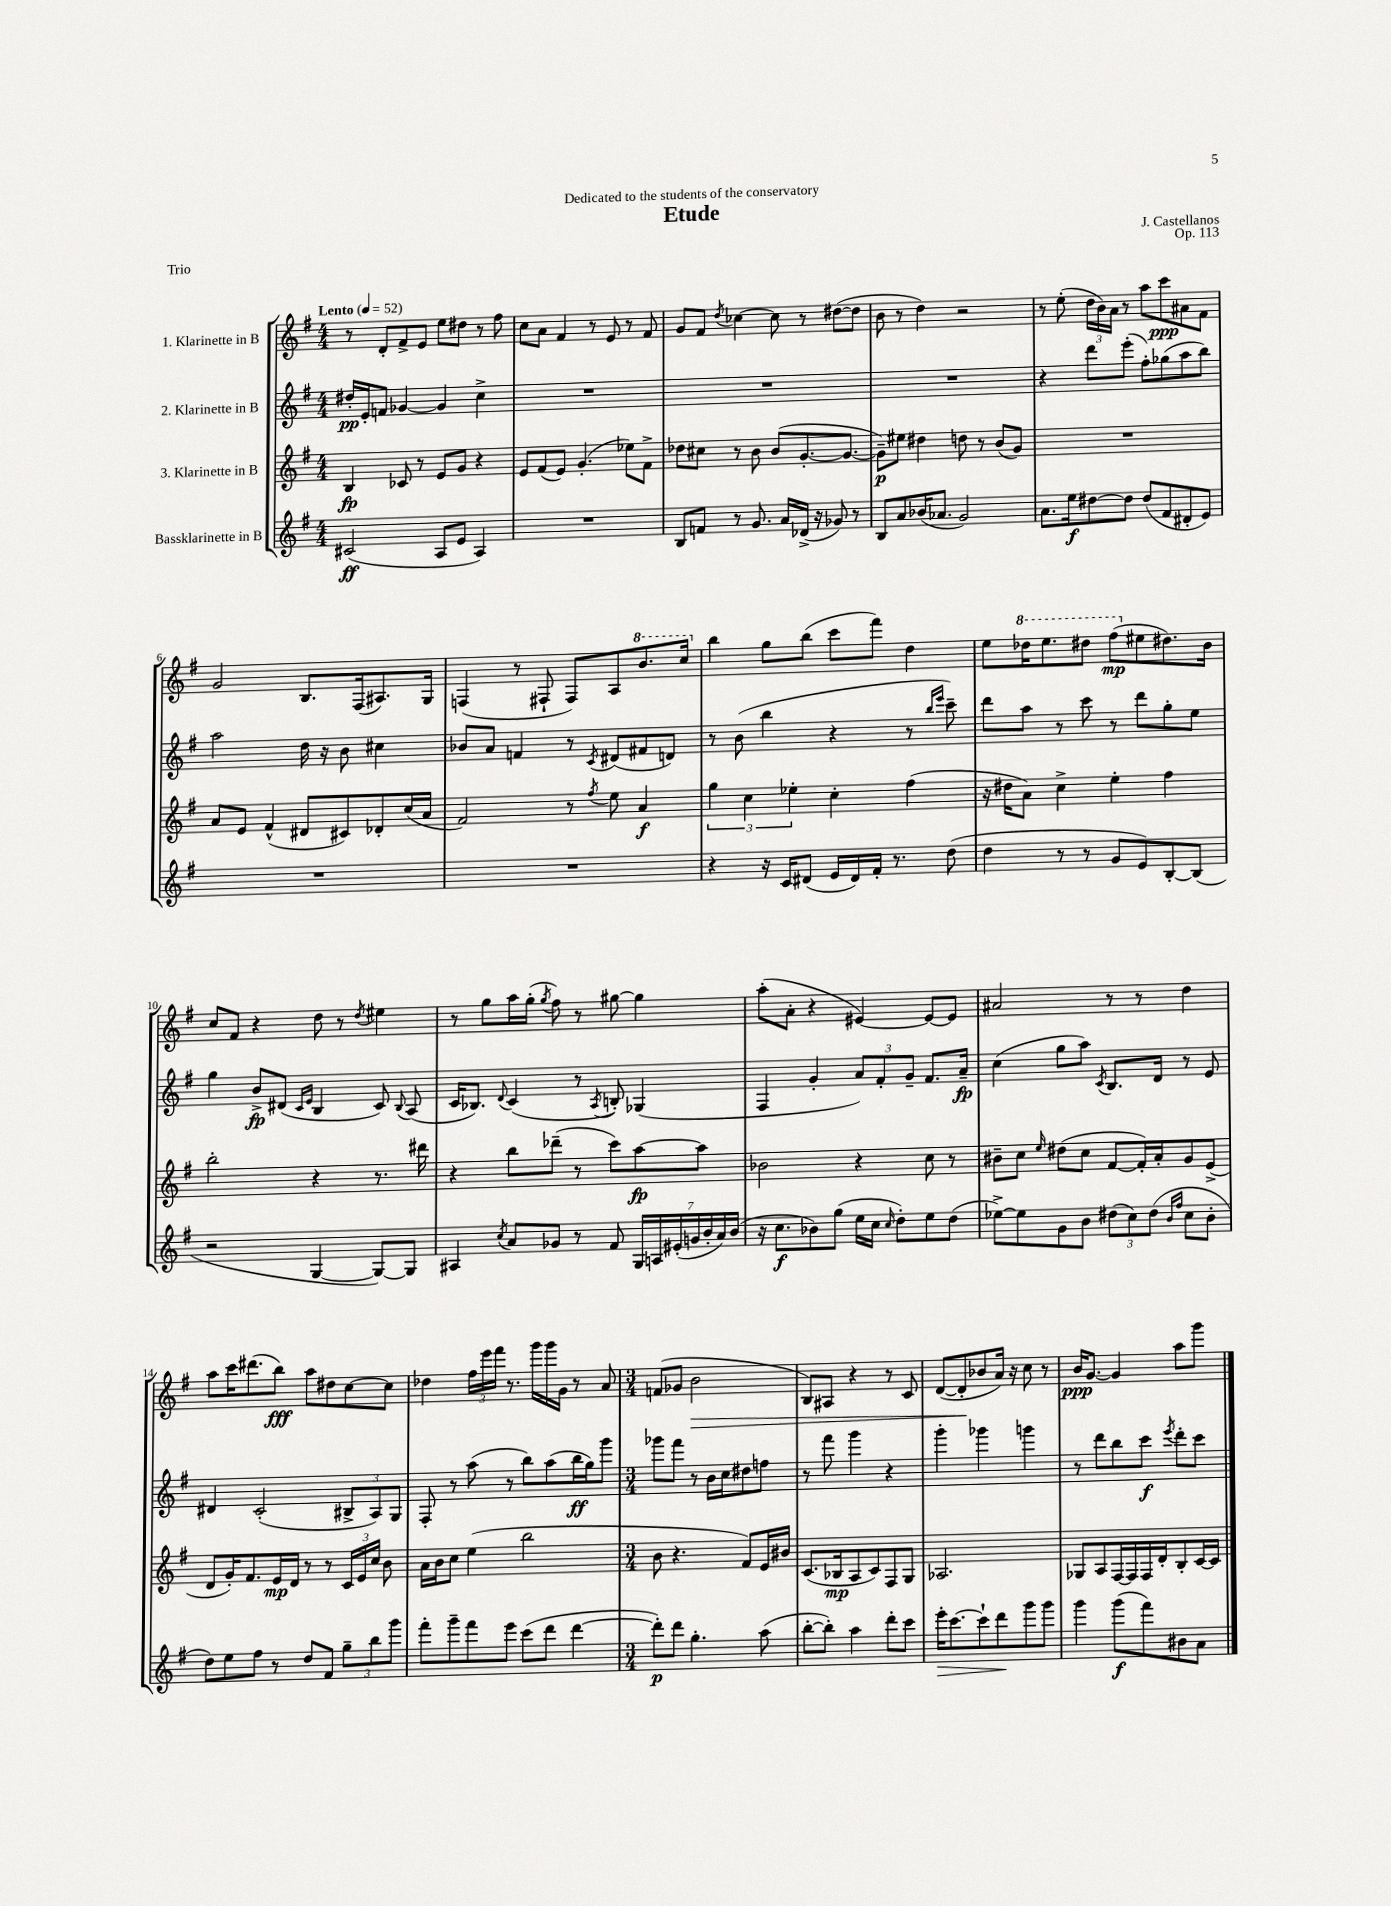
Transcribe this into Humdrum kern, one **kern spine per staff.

**kern	**kern	**kern	**kern
*staff4	*staff3	*staff2	*staff1
*clefG2	*clefG2	*clefG2	*clefG2
*k[f#]	*k[f#]	*k[f#]	*k[f#]
*M4/4	*M4/4	*M4/4	*M4/4
*MM52	*MM52	*MM52	*MM52
(2c#/	4B/	16dd#'/LL	8r
.	.	16e'/J	.
.	.	8f/J	8d'/L
.	8c-/	[4g-/	8f#^/
.	8r	.	8e/J
8A/L	8e/L	4g-/]	8ee\L
8e/J	8g/J	.	8dd#\J
4A/)	4r	4cc^\	8r
.	.	.	8ff#\
=	=	=	=
1r	8e/L	1r	8cc\L
.	(8f#/	.	8a\J
.	8e/J)	.	4f#/
.	(4.g'/	.	.
.	.	.	8r
.	.	.	8e/
.	8ee-\L)	.	8r
.	8f#^\J	.	8f#/
=	=	=	=
8B/L	8dd-\L	1r	8g/L
8f/J	8cc#\J	.	8f#/J
.	.	.	8qdd/
8r	8r	.	[4cc-\
8.g/	8b\	.	.
.	(8b/L	.	8cc-\]
16a/LL	.	.	.
(16d-^/JJ	[8.g'/	.	8r
16r	.	.	.
8g-/)	.	.	([8dd#\L
.	8.g/_J	.	.
8r	.	.	8dd#\]J
=	=	=	=
8B/L	8g~\]L)	1r	8b\
8a/	8ee#\J	.	8r
(16b-/K	4dd#\	.	4dd\)
8.a-/J	.	.	.
2g/)	8dd\	.	2r
.	8r	.	.
.	(8b/L	.	.
.	8g/J)	.	.
=	=	=	=
8.a\L	1r	4r	8r
.	.	.	(8ee'\
16ee\k	.	.	.
[8dd#\	.	8ddd\L	24dd\LL
.	.	.	24b\)
.	.	.	24a\JJ
8dd#\]J	.	(8eee'\J	8r
(8dd#/L	.	8ff#'\L)	8aa\L
8f#/	.	(8gg-\	8ccc\
8d#'/	.	8aa\	8a#\
8e/J)	.	8bb\J)	8f#\J
=	=	=	=
1r	8a/L	2aa\	2g/
.	8e/J	.	.
.	(4f#^^/	.	.
.	8d#/L	16dd\	8.B/L
.	.	16r	.
.	8c#/)	8b\	.
.	.	.	(16F#/k
.	8d-'/	4cc#\	8.A#/)
.	(16cc/L	.	.
.	16a/JJ	.	16G/Jk
=	=	=	=
1r	2f#/)	8b-/L	(4F/
.	.	8a/J	.
.	.	4f/	8r
.	.	.	8F#`/
.	8r	8r	8F#/L)
.	8qff#/	8qc/	.
.	8ee\	(8d#/L	8A/
.	4a/	8f#/	8.bb/
.	.	8d/J)	.
.	.	.	16ccc/Jk
=	=	=	=
4r	6gg\	8r	4bb\
.	.	(8b\	.
.	6cc\	.	.
16r	.	4bb\	8gg\L
16c/LK	.	.	.
.	6ee-'\	.	.
(8d#/J	.	.	(8bb\J
16e/LL	4cc'\	4r	8ccc\L
16d#/)	.	.	.
16f#'/JJ	.	.	8fff#\J)
8.r	.	.	.
.	(4ff#\	8r	4dd\
.	.	16qqbb/LL	.
.	.	16qqeee/JJ	.
(8dd\	.	8ccc~\)	.
=	=	=	=
4dd\	16r	8ddd\L	8ee\L
.	16dd#\LK	.	.
.	8a\J)	8aa\J	16ddd-\K
.	.	.	8.eee\
8r	4cc^\	8r	.
8r	.	8ccc\	8ddd#\J
8g/L	4ee'\	8r	(8fff#\L
8e/)	.	8ddd\L	8ee#\
[8B'/	4ff#\	8gg'\	8.dd#\)
(8B/]J	.	8ee\J	.
.	.	.	16b\Jk
=	=	=	=
2r	2bb'\	4gg\	8cc/L
.	.	.	8f#/J
.	.	8b^/L	4r
.	.	(8d#/J	.
.	.	16qqc/LL	.
.	.	16qqe/JJ	.
[4G/	4r	4B/	8dd\
.	.	.	8r
.	.	.	8qdd/
8G/_L)	8.r	8c/)	4ee#\
.	.	8qqB/	.
8G/]J	.	(8A/	.
.	16ddd#\	.	.
=	=	=	=
4A#/	4r	16c/LK	8r
.	.	8.B-/J)	.
.	.	.	8gg\L
8qcc/	.	8qqd/	.
8a/L	8bb\L	(4c/	16aa\L
.	.	.	(16gg'\JJ
.	.	.	8qgg/
8g-/J	(8ddd-~\J	.	8ff#\)
8r	8r	8r	8r
.	.	8qA/	.
8f#/	8ccc\L)	8B'/)	[8gg#\
28G/LL	[8aa\	(4G-/	4gg#\]
28A/	.	.	.
(28e#'/	.	.	.
28g/	.	.	.
.	8aa\]J	.	.
28b'/	.	.	.
28a/)	.	.	.
(28b/JJ	.	.	.
=	=	=	=
16r	2b-\	4F#/	(8aa'\L
8.cc\L	.	.	.
.	.	.	8a'\J
8b-\)	.	4g'/	4r
(8gg\J	.	.	.
16ee\LL	4r	12a/L)	[4e#/)
16cc\JJ	.	.	.
.	.	12f#'/	.
16qqcc/	.	.	.
8dd'\L)	.	.	.
.	.	12g~/J	.
8ee\	8cc\	8.f#/L	8e#/_L
(8dd\J	8r	.	8e#/]J
.	.	16a~/Jk	.
=	=	=	=
[8ee-^\L)	8b#~\L	(4cc\	2a#/
8ee-\]	8cc\J	.	.
.	16qqee/	.	.
8g\	(8dd#\L	8gg\L	.
8b\J	8cc\J	8aa\J)	.
.	.	8qc/	.
(12dd#\L	[8f#/L	8.B/L	8r
12cc\)	.	.	.
.	16f#'/]L)	.	8r
(12dd#\J	.	.	.
.	16a'/J	16d/Jk	.
16qqb/LL	.	.	.
16qqff#/JJ	.	.	.
8cc\L	8g/	8r	4dd\
8b'\J	(8e^/J	8e/	.
=	=	=	=
8dd\L)	8d/L	4d#/	8aa\L
8ee\	16g'/K)	.	16ccc\K
.	8.f#/	.	(8.ddd#\
8ff#\J	.	(2c'/	.
8r	16e/L	.	8bb\J)
.	16d/JJ	.	.
8dd/L	8r	.	8aa\L
8f#/J	8r	.	8dd#\
12gg~\L	24c/LL	12B#^/L	[8cc\
.	24e/	.	.
12bb\	24cc/JJ	12A/)	.
.	8b\	.	8cc\]J
12ggg\J	.	12G/J	.
=	=	=	=
8fff#'\L	16a\LL	8F#'/	4dd-\
.	16b\J	.	.
8ggg~\	8cc\J	8r	.
8fff#\	(4ee\	(8aa\	24ff#\LL
.	.	.	24eee\
.	.	.	24fff#\JJ
8eee\J	.	8r	8.r
(8ccc\L	2bb\	8bb\L)	.
.	.	.	16ggg\LL
8ddd\J	.	(8aa\	16ggg\
.	.	.	16g\JJ
[4ddd\	.	16bb\L	8r
.	.	16gg\J)	.
.	.	8ggg\J	8a/
=	=	=	=
*M3/4	*M3/4	*M3/4	*M3/4
8ddd'\]L)	8b\	8ggg-\L	(8f/L
8ddd\J	4.r	8fff#\J	8g-/J
4.gg'\	.	8r	2b\
.	.	16b\LL	.
.	.	16cc\J	.
.	8f#/L)	8dd#\	.
(8aa\	16e/L	8ff\J	.
.	16b#/JJ	.	.
=	=	=	=
[8bb'\L	(8.c/L	8r	8B/L)
8bb'\]J)	.	8fff#\	8A#/J
.	16B-/k	.	.
4aa\	8A/	4ggg\	4r
.	8c/)	.	.
8ddd'\L	8F#/	4r	8r
8ccc\J	8G/J	.	8c/
=	=	=	=
16eee'\LK	2.A-/	4ggg'\	([8d/L
[8.ccc\	.	.	.
.	.	.	8d'/]
8ccc`\]	.	4ggg-\	8b-/
8ddd\	.	.	16a/Jk)
.	.	.	16r
8ggg\	.	4ggg\	8cc\
8ggg\J	.	.	8r
=	=	=	=
4ggg\	8G-/L	8r	16b/LK
.	.	.	[8.g/J
.	8A/	8ddd\L	.
(8ggg\L	[16F#/L	8bb\	4g/]
.	16F#/]	.	.
8fff#\)	16F#/	8ccc\J	.
.	16d'/J	.	.
.	.	8qeee/	.
8b#\	8B'/	8ddd'\L	8aa\L
8a\J	[16c/L	8ccc\J	8ggg\J
.	16c/]JJ	.	.
==	==	==	==
*-	*-	*-	*-
